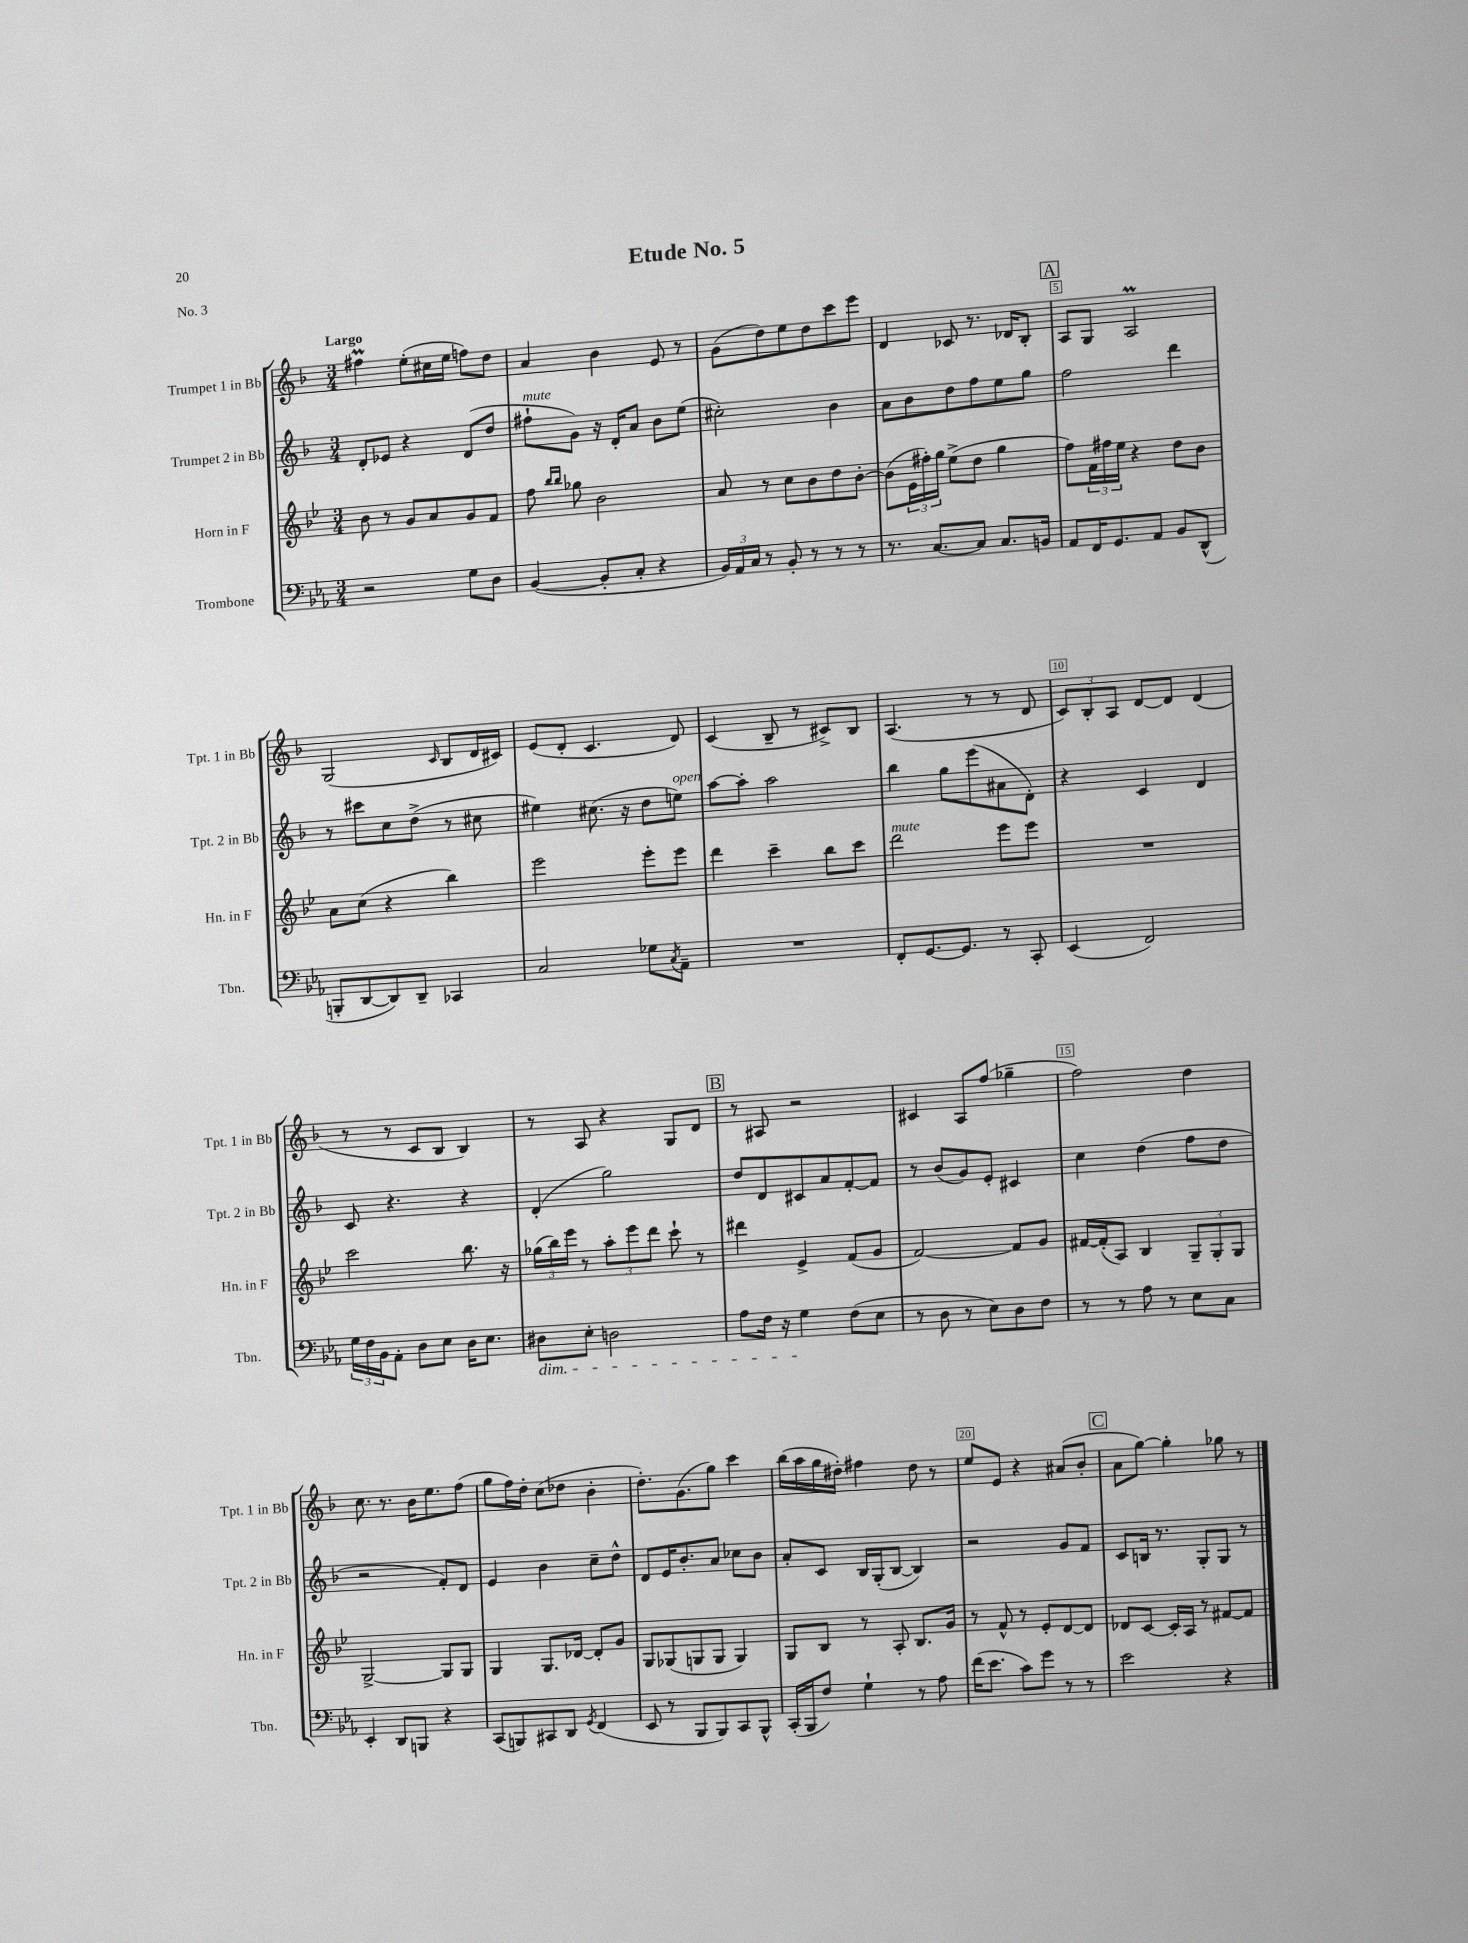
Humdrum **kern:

**kern	**kern	**kern	**kern
*staff4	*staff3	*staff2	*staff1
*clefF4	*clefG2	*clefG2	*clefG2
*k[b-e-a-]	*k[b-e-]	*k[b-]	*k[b-]
*M3/4	*M3/4	*M3/4	*M3/4
2r	8b-\	8d'/L	4ff#\
.	8r	8e-/J	.
.	8g/L	4r	(8ee'\L
.	8a/	.	16cc#\L
.	.	.	16ee\JJ
8G\L	8g/	(8d/L	8ff\L)
8D\J	8f/J	8dd/J	8dd\J
=	=	=	=
([4BB-/	8ff\	8ff#`\L	4a/
.	16qqbb-/LL	.	.
.	16qqbb-/JJ	.	.
.	8gg-\	8g\J)	.
8BB-'/]L	2b-\	16r	4b-\
.	.	16d'/LK	.
8C'/J	.	8a/J	.
4r	.	8b-\L	8e/
.	.	(8ee\J	8r
=	=	=	=
24BB-/LL)	8a/	2cc#'\)	(8g\L
24AA-/	.	.	.
24C/JJ	.	.	.
8r	8r	.	8dd\)
8BB-'/	8cc\L	.	8ee\
8r	8b-\	.	8dd\
8r	8dd\	4b-\	8ccc\
8r	[8b-'\J	.	8eee\J
=	=	=	=
8.r	(8b-\]L	8a\L	4d/
.	24e-\L	8b-\	.
.	24ff#'\)	.	.
[8.C/L	.	.	.
.	24gg\JJ	.	.
.	(8ee-^\L	8dd\	8c-/
8C/]J	8dd\J	8ff\	8.r
8.C/L	4gg\	8ee\	.
.	.	.	16d-/LK
.	.	8gg\J	8B-'/J
16BB/Jk	.	.	.
=	=	=	=
8AA-/L	8ff\L)	2ff\	8A/L
16FF/K	24f\L	.	8G/J
.	24ff#\	.	.
8.GG/	.	.	.
.	24ee-\JJ	.	.
.	4r	.	2A/
8AA-/J	.	.	.
8BB-/L	8dd\L	4ddd\	.
(8DD^^/J	8b-\J	.	.
=	=	=	=
8BBB'/L	8a\L	8r	(2G/
[8DD/	(8cc\J	8ccc#\L	.
8DD/])	4r	8cc\	.
8DD~/J	.	(8dd^\J	.
.	.	.	16qqc/
4CC-/	4bb-\)	8r	8B-/L
.	.	8cc#\	16d/L
.	.	.	16c#/JJ)
=	=	=	=
2C/	2eee-\	4ee#\)	(8e/L
.	.	.	8d'/J
.	.	(8.cc#\	4.c/
.	.	16r	.
8G-\L	8eee-'\L	8dd\L	.
8qC/	.	.	.
8AA-~\J	8eee-\J	8ee\J)	8d/)
=	=	=	=
2.r	4ddd\	[8aa\L	(4c/
.	.	8aa'\]J	.
.	4ccc~\	2aa\	8B-~/
.	.	.	8r
.	8bb-\L	.	8c#^/L)
.	8ccc\J	.	8B-/J
=	=	=	=
8FF'/L	2ddd\	4bb-\	(4.A/
[8.GG/	.	.	.
.	.	8gg\L	.
8.GG/]J	.	.	.
.	.	(8eee\	8r
8r	8eee-\L	8a#\	8r
8CC'/	8eee-\J	8d'\J)	8d/
=	=	=	=
(4EE-/	2.r	4r	12c/L)
.	.	.	12B-'/
.	.	.	12A/J
2FF/)	.	4c/	[8d/L
.	.	.	8d/]J
.	.	4d/	(4d/
=	=	=	=
24G\LL	2ccc\	8c/	8r
24F\	.	.	.
24BB-\J	.	.	.
8AA-'\J	.	4.r	8r
8D\L	.	.	8c/L
8E-\J	.	.	8B-/J
16D\LK	8.bb-\	4r	4B-/)
8.E-\J	.	.	.
.	16r	.	.
=	=	=	=
8D#\L	(24gg-\LL	(4d'/	8r
.	24bb-\)	.	.
.	24eee-\JJ	.	.
8E-'\J	8r	.	8A/
2D\	12aa'\L	2gg\)	4r
.	12eee-\	.	.
.	12ddd\J	.	.
.	8ccc`\	.	8G/L
.	8r	.	8d/J
=	=	=	=
8A-\L	4ddd#\	8dd/L	8r
16F\Jk	.	8d/	8A#/
16r	.	.	.
4G\	4e-^/	8c#/	2r
.	.	8a/	.
(8F\L	(8f/L	[8f'/	.
8E-\J	8g/J	8f/]J	.
=	=	=	=
8r	[2f/)	8r	4c#/
8D\	.	(8b-/L	.
8r	.	8g/)	8A/L
8E-\L)	.	8e'/J	(8ff/J
8D\	8f/]L	4c#/	4gg-~\
8F\J	8g/J	.	.
=	=	=	=
8r	[16f#/LL	4cc\	2ff\)
.	(16f#'/]J	.	.
8r	8A/J)	.	.
8A-\	4B-/	(4dd\	.
8r	.	.	.
8E-\L	12G~/L	8ff\L	4dd\
.	12G'/	.	.
8C\J	.	8dd\J	.
.	12G/J	.	.
=	=	=	=
4EE-'/	[2G^/	2r	8.cc\
.	.	.	8.r
8DD/L	.	.	.
8BBB/J	.	.	16b-\LK
.	.	.	8.ee\
4r	8G/]L	8f'/L)	.
.	8G/J	8d/J	(8ff\J
=	=	=	=
(8CC/L	4G/	4e/	8gg\L
8BBB/)	.	.	16ff\L)
.	.	.	16dd'\JJ
8CC#/	8.G/L	4b-\	(8cc\L
8DD/J	.	.	8dd-\J
.	[16d-/Jk	.	.
8qGG/	.	.	.
(4FF/	8d-'/]L	8cc~\L	4b-'\
.	8g/J	8dd^^\J	.
=	=	=	=
8EE-/	8G/L	8d/L	8.dd'\L)
8r	(8G-/	16e/K	.
.	.	8.b-'/	(8.g\
8BBB-/L	8G/	.	.
8BBB-/)	8G/J	8a/J	8gg\J)
8CC/	4G/)	8cc-\L	4ccc\
8BBB-^^/J	.	8b-\J	.
=	=	=	=
(16CC'/LL	8G/L	8a'/L	(16bb-\LL
16BBB-/J	.	.	16aa\
8F/J)	8B-/J	8c/J	16gg\
.	.	.	16dd#'\JJ)
4G`\	8r	16B-/LL	4ff#\
.	.	(16G'/J	.
.	8A'/	[8B-/J	.
8r	8.B-/L	4B-/])	8dd#\
8A-\	.	.	8r
.	16g/Jk	.	.
=	=	=	=
(16f\LK	8r	2r	8ee/L
8.e-\J	.	.	.
.	8f^^/	.	8e/J
8c\L)	8r	.	4r
8g\J	8e-'/L	.	.
8r	[8d/	8g/L	(8a#/L
8r	8d/]J	8f/J	8b-'/J
=	=	=	=
2e-\	8d-/L	8c/L	8a\L
.	[8c/J	16B/Jk	[8gg\J)
.	.	8.r	.
.	16c'/]LL	.	4gg'\]
.	16A/JJ	.	.
.	8r	8G'/L	.
4r	[8f#/L	8G/J	8gg-\
.	8f#/]J	8r	8r
==	==	==	==
*-	*-	*-	*-
